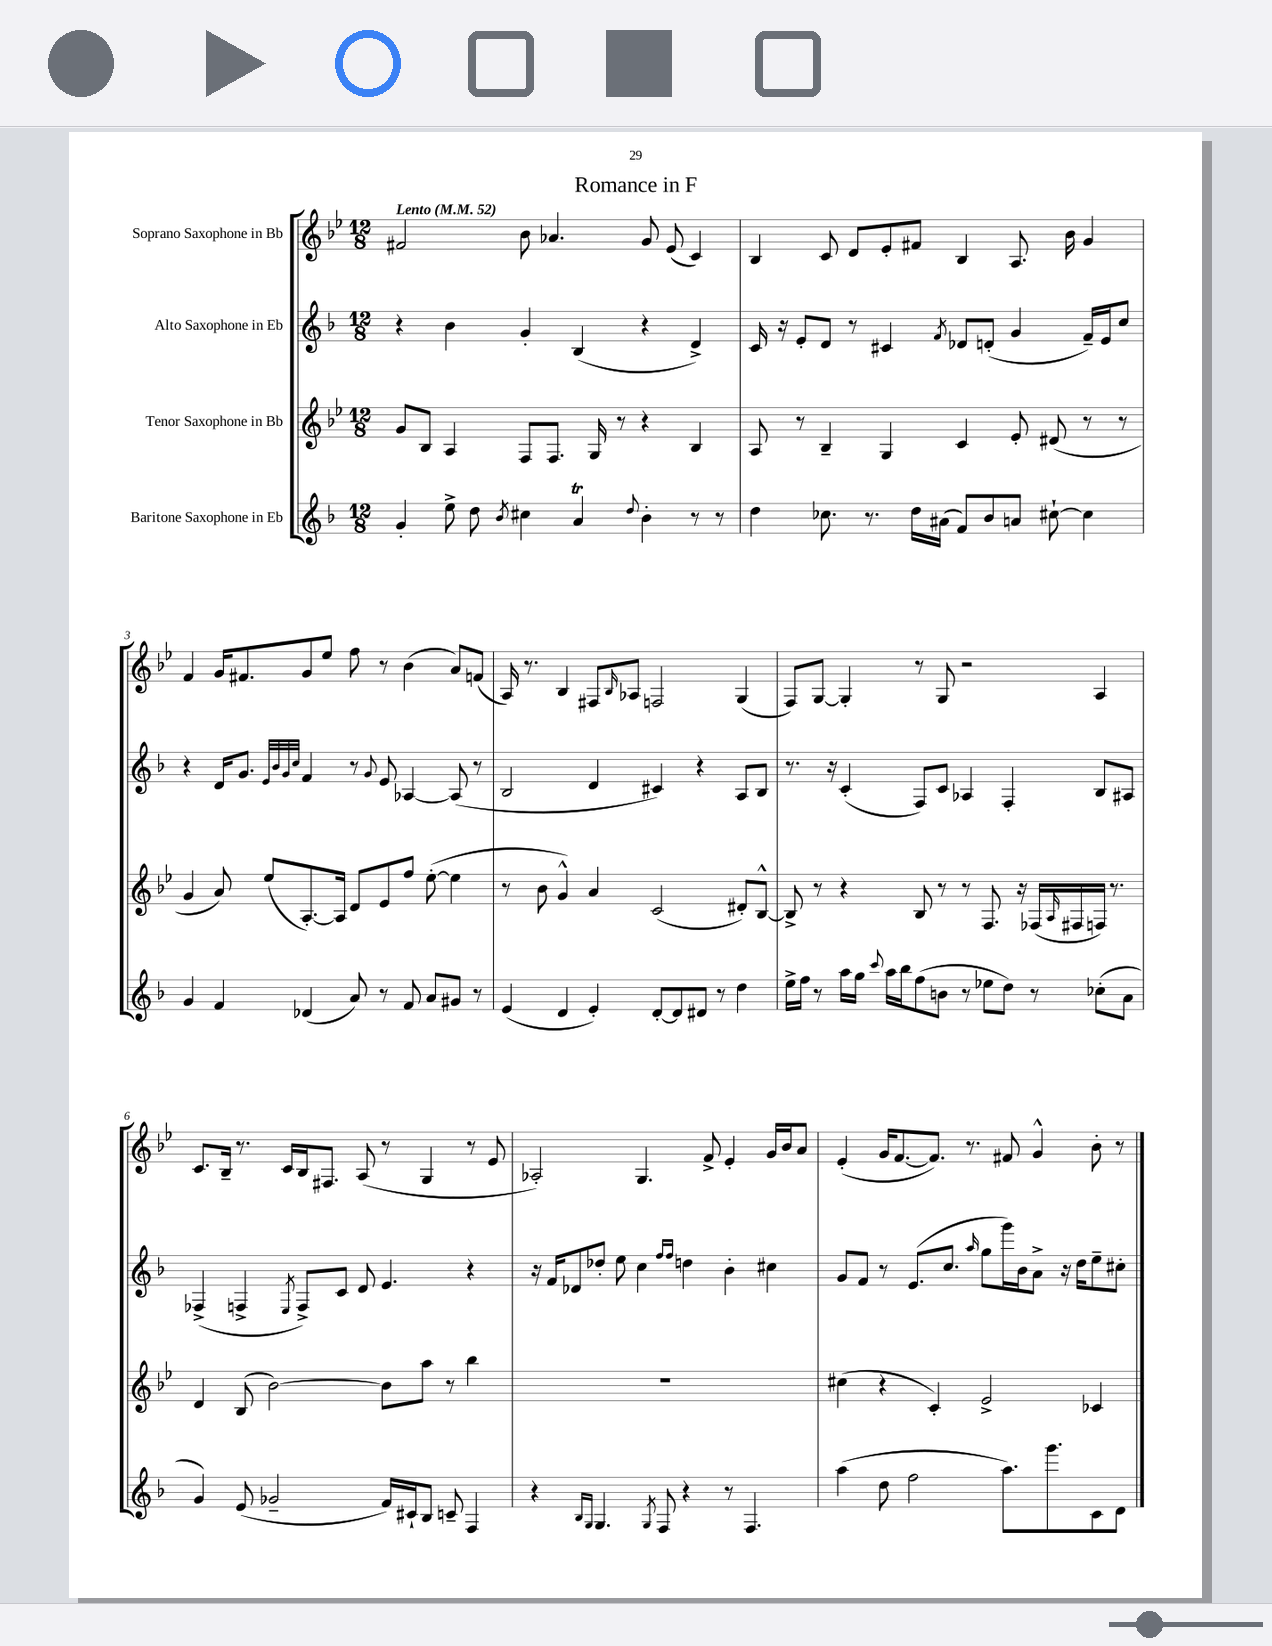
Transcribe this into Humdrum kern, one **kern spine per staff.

**kern	**kern	**kern	**kern
*staff4	*staff3	*staff2	*staff1
*clefG2	*clefG2	*clefG2	*clefG2
*k[b-]	*k[b-e-]	*k[b-]	*k[b-e-]
*M12/8	*M12/8	*M12/8	*M12/8
*MM52	*MM52	*MM52	*MM52
4g'	8g	4r	2f#
.	8B-	.	.
8ee^	4A	4b-	.
8dd	.	.	.
8qb-	.	.	.
4cc#	8F	4g'	8b-
.	8.F	.	4.a-
4a	.	(4B-	.
.	16G	.	.
.	8r	.	.
8qqdd	.	.	.
4b-'	4r	4r	8g
.	.	.	(8e-
8r	4B-	4d^)	4c)
8r	.	.	.
=	=	=	=
4dd	8A	16c	4B-
.	.	16r	.
.	8r	8e'	.
8.cc-	4B-~	8d	8c
.	.	8r	8d
8.r	.	.	.
.	4G	4c#	8e-'
16dd	.	.	8f#
(16a#	.	.	.
.	.	8qf	.
8f)	4c	8d-	4B-
8b-	.	(8d'	.
8a	8e-'	4g	8.A
[8cc#`	(8d#	.	.
.	.	.	16b-
4cc#]	8r	16f~)	4g
.	.	16e	.
.	8r	8cc	.
=	=	=	=
4g	4g	4r	4f
4f	8a)	16d	16g
.	.	8.g	8.f#
.	(8ee-	.	.
.	.	32qqe	.
.	.	32qqb-	.
.	.	32qqg	.
.	.	32qqcc	.
(4d-	[8.A')	4f	8g
.	.	.	8ee-
.	16A]	.	.
8a)	8d	8r	8ff
.	.	8qqg	.
8r	8e-	8e	8r
8f	8ff	[4A-	(4b-
8a	([8ee-'	.	.
8g#	4ee-]	(8A-]	8a)
8r	.	8r	(8f
=	=	=	=
(4e	8r	2B-	16A)
.	.	.	8.r
.	8b-	.	.
4d	4g^^)	.	4B-
4e')	4a	4d	8F#
.	.	.	16qqB-
.	.	.	8A-
[8d'	(2c	4c#)	2F
8d]	.	.	.
8d#	.	4r	.
8r	.	.	.
4dd	8d#')	8A	(4G
.	[8B-^^	8B-	.
=	=	=	=
16ee^	8B-^]	8.r	8F)
16ff	.	.	.
8r	8r	.	[8G
.	.	16r	.
16aa	4r	(4c'	4G']
16gg	.	.	.
8qqccc	.	.	.
16aa	.	.	.
16bb-	.	.	.
(8ff	8B-	8F)	8r
8b	8r	8c	8G
8r	8r	4A-	2r
8ee-	8.F	.	.
8dd)	.	4F'	.
.	16r	.	.
8r	(16F-	.	.
.	16qqA	.	.
.	16F#	.	.
(8cc-'	16F)	8B-	4A
.	8.r	.	.
8a	.	8A#	.
=	=	=	=
4g)	4d	(4F-^	8.c
.	.	.	16B-~
(8e	(8B-	4F^	8.r
2g-~	[2b-)	.	.
.	.	.	16c
.	.	8qE	.
.	.	8F^)	16B-
.	.	.	8.F#
.	.	8c	.
.	.	8d	(8A
16f)	8b-]	4.e	8r
16c#`	.	.	.
8B-	8aa	.	4G
8c~	8r	.	.
4F	4bb-	4r	8r
.	.	.	8e-
=	=	=	=
4r	1.r	16r	2A-')
.	.	16f	.
.	.	8d-	.
16qqB-	.	.	.
16qqG	.	.	.
4.G	.	8dd-'	.
.	.	8ee	.
.	.	4cc	4.G
8qG	.	.	.
8F	.	.	.
.	.	16qqff	.
.	.	16qqff	.
4r	.	4dd	.
.	.	.	8f^
8r	.	4b-'	4e-'
4.F	.	.	.
.	.	4cc#	16g
.	.	.	16b-
.	.	.	8a
=	=	=	=
(4aa	(4cc#	8g	(4e-'
.	.	8f	.
8dd	4r	8r	16g
.	.	.	[8.f
2ff	.	(8.e	.
.	4c')	.	8.f])
.	.	8.cc	.
.	.	.	8.r
.	.	16qqaa	.
.	2e-^	8gg	.
8.aa)	.	16ggg)	8f#
.	.	16b-	.
.	.	8a^	4g^^
8.ggg	.	.	.
.	.	16r	.
.	.	16dd	.
8c	4c-	8ee~	8b-'
8d	.	8cc#'	8r
==	==	==	==
*-	*-	*-	*-
